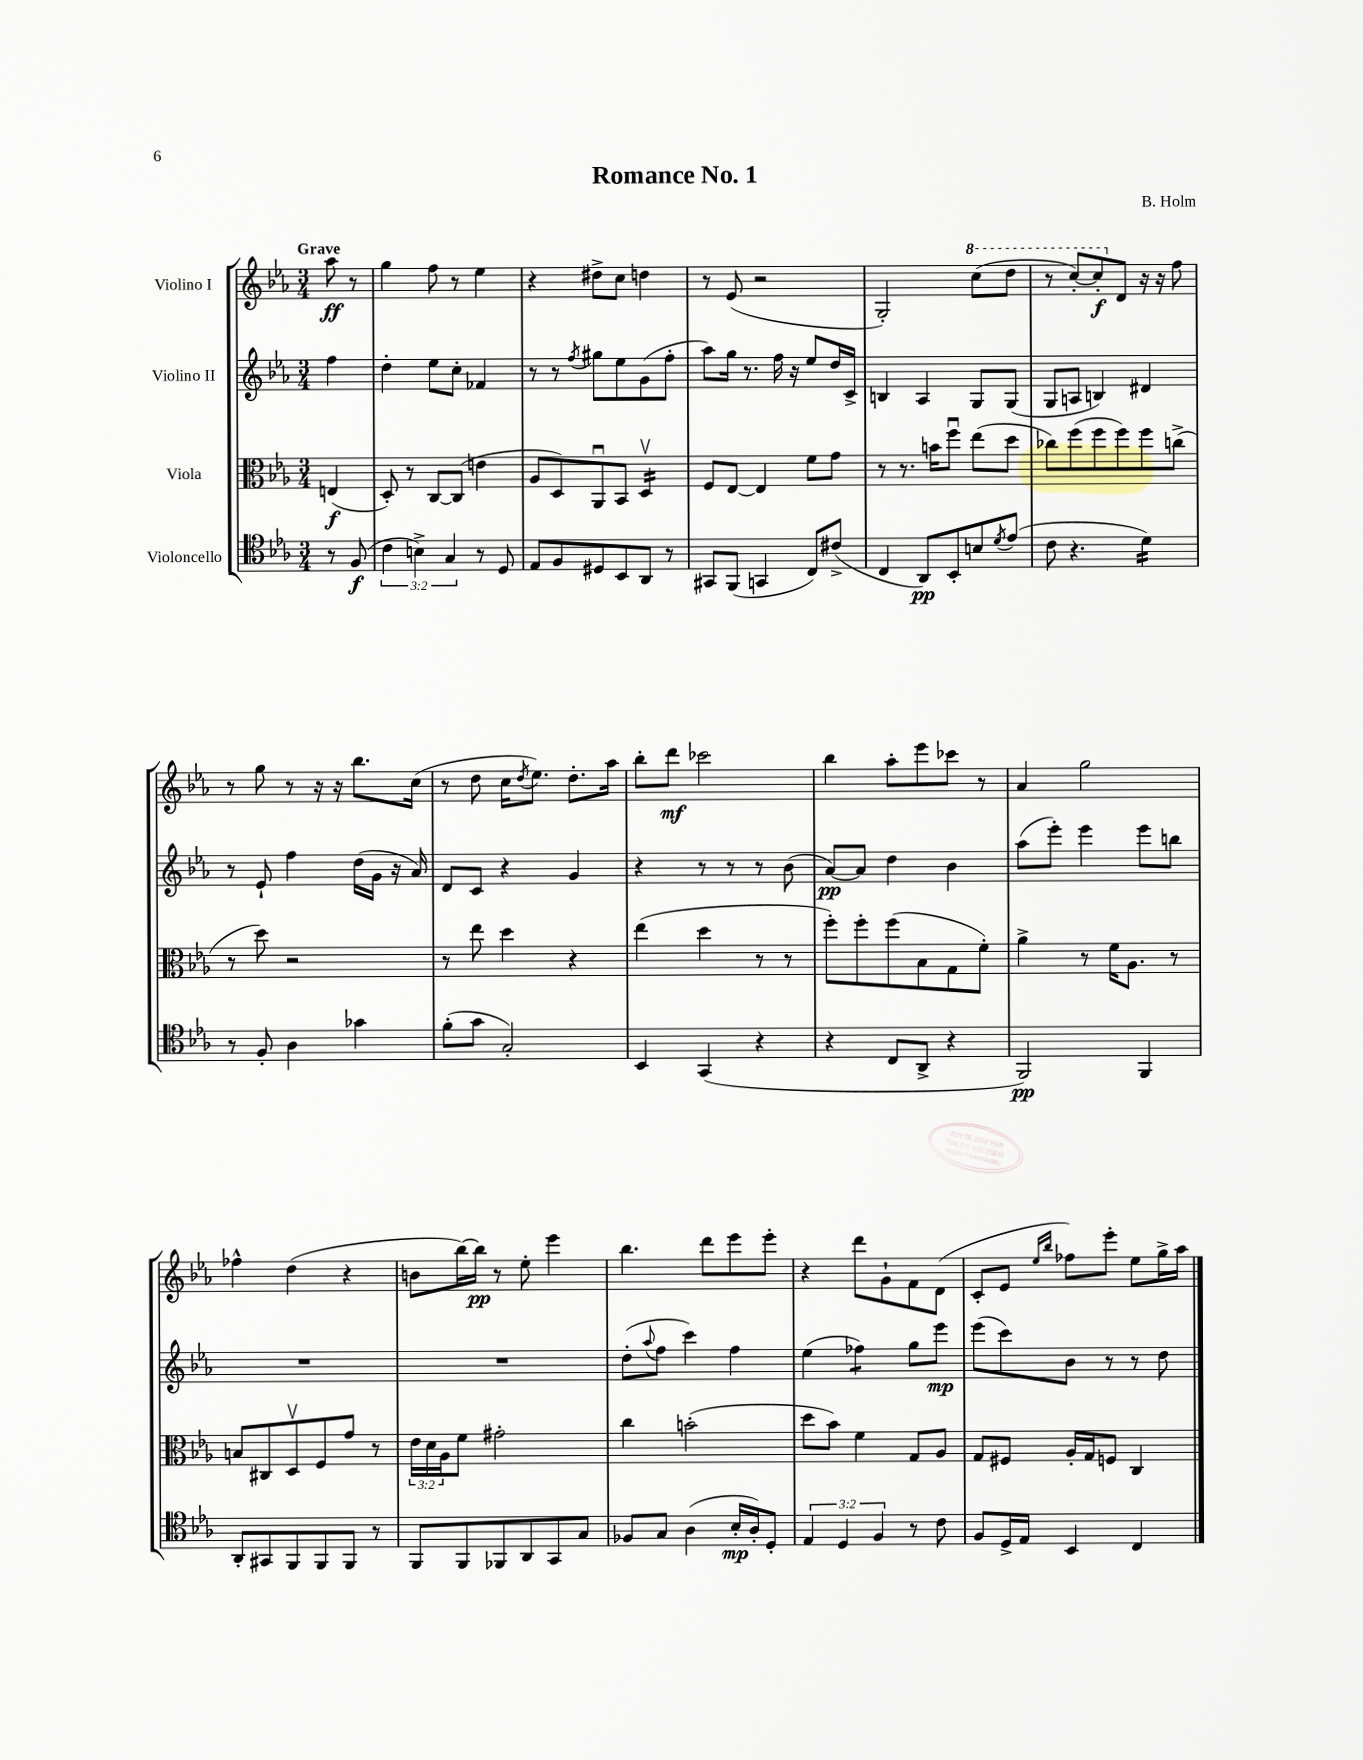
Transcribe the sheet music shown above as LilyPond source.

\header { title = "Romance No. 1" composer = "B. Holm" }
<<
\new StaffGroup <<
\new Staff = "s0" \with { instrumentName = "Violino I" } {
    \clef treble \key ees \major \numericTimeSignature \time 3/4 \partial 4 \tempo "Grave"
    aes''8\ff r8 |
    g''4 f''8 r8 ees''4 |
    r4 dis''8-> c''8 d''4 |
    r8 ees'8( r2 |
    g2-.) \ottava #1 c'''8( d'''8 |
    r8 c'''8~-.) c'''8-.\f \ottava #0 d'8 r16 r16 f''8 |
    r8 g''8 r8 r16 r16 bes''8. c''16( |
    r8 d''8 c''16 \acciaccatura { d''8 } ees''8.) d''8.-. aes''16 |
    bes''8-. d'''8\mf ces'''2 |
    bes''4 aes''8-. ees'''8 ces'''8 r8 |
    aes'4 g''2 |
    fes''4-^ d''4( r4 |
    b'8 bes''16~) bes''16\pp r8 ees''8-. ees'''4 |
    bes''4. d'''8 ees'''8 ees'''8-. |
    r4 d'''8 g'8-! f'8 d'8( |
    c'8-. ees'8 \grace { ees''16 bes''16 } fes''8) ees'''8-. ees''8 g''16-> aes''16 \bar "|." |
}
\new Staff = "s1" \with { instrumentName = "Violino II" } {
    \clef treble \key ees \major \numericTimeSignature \time 3/4 \partial 4
    f''4 |
    d''4-. ees''8 c''8-. fes'4 |
    r8 r8 \acciaccatura { f''8 } gis''8 ees''8 g'8( f''8-. |
    aes''8) g''16 r8. f''16 r16 ees''8 d''16 c'16-> |
    b4 aes4 g8 g8( |
    g8 a8 b4) dis'4 |
    r8 ees'8-! f''4 d''16( g'16 r16 aes'16) |
    d'8 c'8 r4 g'4 |
    r4 r8 r8 r8 bes'8( |
    aes'8~\pp) aes'8 d''4 bes'4 |
    aes''8( ees'''8-.) ees'''4 ees'''8 b''8 |
    R2. |
    R2. |
    d''8-.( \appoggiatura { aes''8 } f''8 c'''4) f''4 |
    ees''4( fes''4:8) g''8 ees'''8\mp |
    ees'''8( c'''8) bes'8 r8 r8 d''8 \bar "|." |
}
\new Staff = "s2" \with { instrumentName = "Viola" } {
    \clef alto \key ees \major \numericTimeSignature \time 3/4 \override Staff.TupletNumber.text = #tuplet-number::calc-fraction-text \partial 4
    e4\f( |
    d8-.) r8 c8~ c8( e'4 |
    aes8 d8) aes,8\downbow bes,8 d4:16\upbow |
    f8 ees8~ ees4 f'8 g'8 |
    r8 r8. b'16 f''8\downbow ees''8( d''8 |
    ces''8) f''8( f''8 f''8) f''8 c''8->( |
    r8 d''8) r2 |
    r8 ees''8 d''4 r4 |
    ees''4( d''4 r8 r8 |
    f''8-.) f''8-. f''8( bes8 g8 f'8-.) |
    aes'4-> r8 f'16 aes8. r8 |
    b8 cis8 d8\upbow f8 g'8 r8 |
    \tuplet 3/2 { ees'16 d'16 aes16 } f'8 gis'2-. |
    c''4 b'2-.( |
    d''8 bes'8) f'4 g8 aes8 |
    g8 fis8 aes16-. g16 f8 c4 \bar "|." |
}
\new Staff = "s3" \with { instrumentName = "Violoncello" } {
    \clef tenor \key ees \major \numericTimeSignature \time 3/4 \override Staff.TupletNumber.text = #tuplet-number::calc-fraction-text \partial 4
    r8 f8\f( |
    \tuplet 3/2 { c'4 b4->) g4 } r8 d8 |
    ees8 f8 dis8 bes,8 aes,8 r8 |
    gis,8 f,8( g,4 c8) cis'8->( |
    c4 aes,8\pp) bes,8-. b8 \acciaccatura { d'8 } ees'8( |
    c'8 r4. d'4:16) |
    r8 f8-. aes4 ges'4 |
    f'8-.( g'8 g2-.) |
    bes,4 g,4( r4 |
    r4 c8 aes,8-> r4 |
    f,2\pp) f,4 |
    aes,8-. gis,8 f,8 f,8 f,8 r8 |
    f,8 f,8 fes,8 aes,8 g,8 g8 |
    fes8 g8 aes4( bes16-.\mp aes16-.) d8-. |
    \tuplet 3/2 { ees4 d4 f4 } r8 c'8 |
    f8 d16-> ees16 bes,4 c4 \bar "|." |
}
>>
>>
\layout { \context { \Score \remove "Bar_number_engraver" } }
